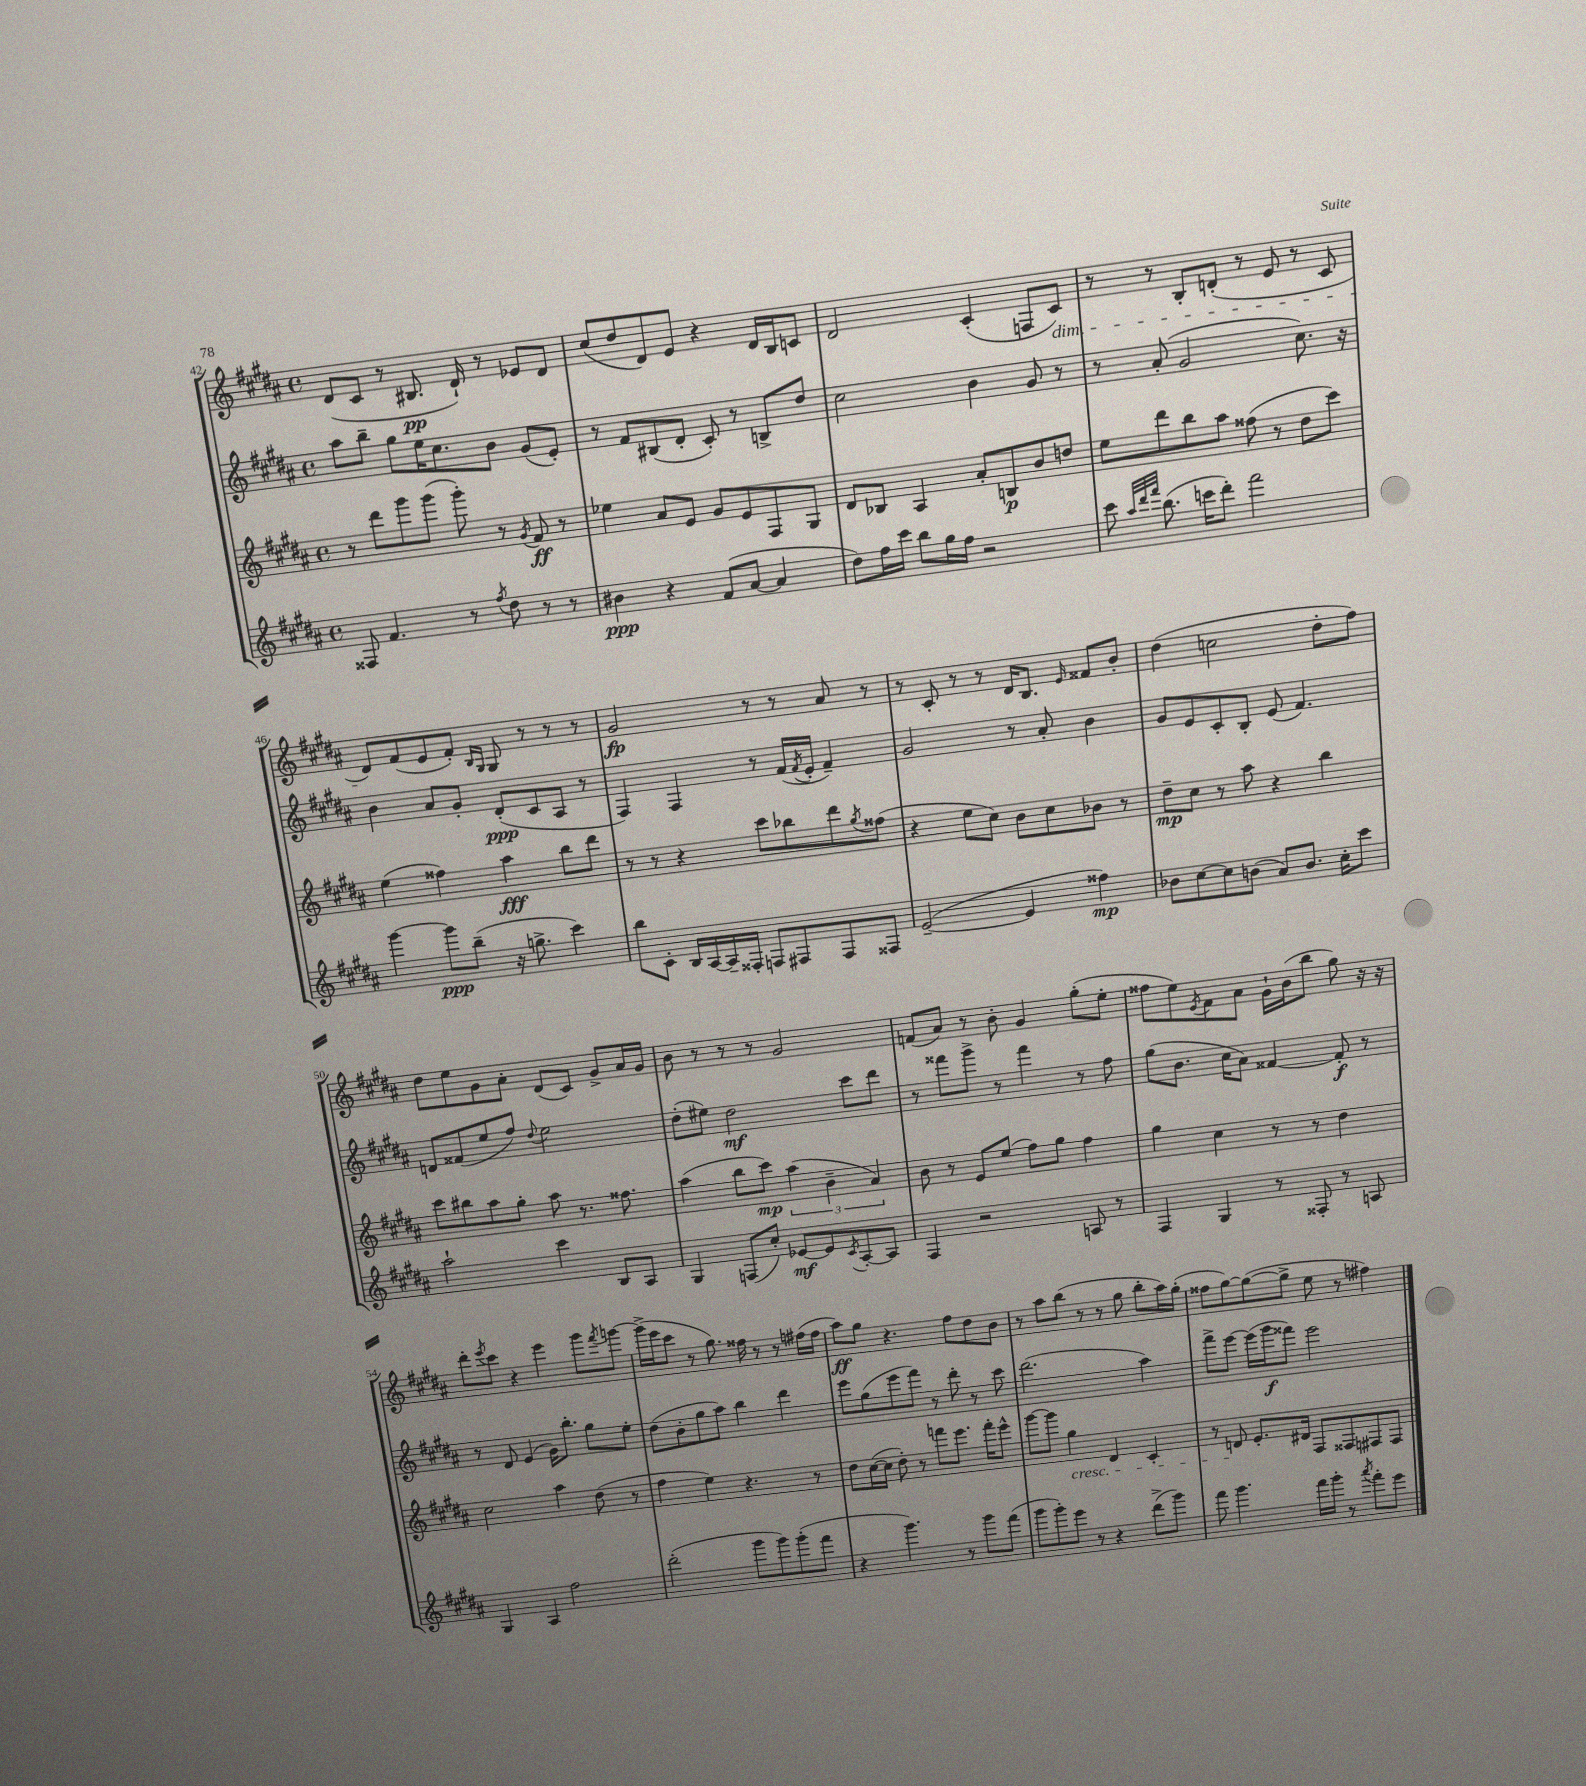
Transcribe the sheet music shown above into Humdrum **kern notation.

**kern	**kern	**kern	**kern
*staff4	*staff3	*staff2	*staff1
*clefG2	*clefG2	*clefG2	*clefG2
*k[f#c#g#d#a#]	*k[f#c#g#d#a#]	*k[f#c#g#d#a#]	*k[f#c#g#d#a#]
*M4/4	*M4/4	*M4/4	*M4/4
*met(c)	*met(c)	*met(c)	*met(c)
8F##	8r	8aa#	(8d#
4.f#	8ddd#	8bb~	8c#
.	8ggg#	8gg#	8r
.	(8ggg#	16ee	8.B#
.	.	8.cc#	.
8r	8ggg#')	.	.
.	.	.	16d#`)
8qff#	.	.	.
8dd#	8r	8b	8r
.	8qg#	.	.
8r	8f#	(8g#	8e-
8r	8r	8e')	8d#
=	=	=	=
4b#	4ee-	8r	(8cc#
.	.	8f#	8dd#
4r	8a#	(8B#	8d#)
.	8e	8d#'	8e
(8f#	8g#	8c#')	4r
[8a#	8e	8r	.
4a#]	8F#	8B^	16d#
.	.	.	16B
.	8G#	8dd#	8c
=	=	=	=
8dd#)	8d#	2cc#	2d#
16ff#	8B-	.	.
16ccc#	.	.	.
8bb	4A#	.	.
16gg#	.	.	.
16ff#	.	.	.
2r	8a#'	4b	(4c#'
.	8B	.	.
.	8b	8g#	8F
.	8dd	8r	8c#)
=	=	=	=
8ccc#	8ee	8r	8r
32qqaa#	.	.	.
32qqddd#	.	.	.
32qqfff#	.	.	.
(8.bb	8ddd#	(8a#'	8r
.	8bb	2g#	8B'
16ccc	.	.	.
8ddd#')	8aa#	.	(8d'
2fff#	(8ff##	.	8r
.	8r	.	8e
.	8dd#	8.cc#)	8r
.	8ccc#)	.	8c#
.	.	16r	.
=	=	=	=
[4ggg#	(4ee	4b	8d#)
.	.	.	(8f#
8ggg#]	4ff##)	8a#	8e
(8bb~	.	8g#'	8f#')
.	.	.	16qqB
.	.	.	16qqG#
16r	4aa#	(8d#'	8G#
8.gg^	.	.	.
.	.	8c#	8r
4ccc#)	8bb	8A#	8r
.	8ddd#	8r	8r
=	=	=	=
8bb	8r	4F#)	2g#
8c#'	8r	.	.
16B	4r	4F#	.
[16A#	.	.	.
16A#~]	.	.	.
16F##'	.	.	.
8F	8ccc#	8r	8r
8F#	8bb-	(16f#	8r
.	.	8qf#	.
.	.	16e'	.
8F#	8ddd#	4f#~)	8a#
.	8qgg#	.	.
8F##	(8ff##	.	8r
=	=	=	=
([2e~	4r	2g#	8r
.	.	.	8c#'
.	8ee	.	8r
.	8cc#)	.	8r
4e]	8b	8r	16d#
.	.	.	8.B
.	8cc#	8a#'	.
.	.	.	16qqe
4ff##)	8b-	4b	8f##
.	8r	.	8b'
=	=	=	=
8b-	8dd#~	8g#	(4dd#
[8cc#	8cc#	8e	.
8cc#]	8r	8c#'	2cc
(8b	8aa#	8B'	.
8a#)	4r	(8e	.
8.b	.	4.f#)	.
.	4bb	.	8dd#'
16cc#'	.	.	.
8ccc#	.	.	8ff#)
=	=	=	=
2aa#`	8ccc#	8d	8dd#
.	8bb#	(8f##	8ee
.	8aa#	8ee	8g#
.	8gg#'	8ff#)	8a#'
.	.	8qqdd#	.
4ccc#	8aa#	2ee	(8d#
.	8.r	.	8c#)
8B	.	.	8g#^
.	8.ff##	.	.
8A#	.	.	16a#
.	.	.	16g#
=	=	=	=
4G#	(4aa#	(8dd#'	8b
.	.	8ee#)	8r
(8F	8bb	2dd#	8r
8cc#')	8ccc#)	.	8r
[8e-	(6aa#	.	2g#
8e-]	.	.	.
.	6b~	.	.
8qc#	.	.	.
[8A#'	.	8ccc#	.
.	6a#)	.	.
8A#]	.	8ddd#	.
=	=	=	=
4F#	8b	8r	(8f
.	8r	8fff##	8a#)
2r	8e	8ggg#^	8r
.	(8ee	8r	8b'
.	8ff#)	4fff##	4g#
.	8gg#	.	.
8A	4ff#	8r	(8gg#'
8r	.	8ff#	8ee'
=	=	=	=
4F#	4gg#	(8gg#	8ff##
.	.	8.b	8ee)
.	.	.	8qe
4G#	4cc#	.	8f#
.	.	16cc#	.
.	.	8a#)	8a#
8r	8r	[4f##	16g#`
.	.	.	(16b
8F##'	8r	.	8bb
8r	4dd#	8f##']	8gg#)
8A	.	8r	16r
.	.	.	16r
=	=	=	=
4G#	2cc#	8r	8ddd#'
.	.	.	8qeee
.	.	8d#	8ccc#
4A#	.	(4e	4r
2ff#	4aa#	16g#)	4eee
.	.	8.bb'	.
.	(8dd#	8gg#	8ggg#
.	.	.	8qfff#
.	8r	8ee'	[8ggg
=	=	=	=
(2ddd#'	4ff#	(8dd#	(16ggg^]
.	.	.	16eee
.	.	8b'	8ccc#
.	4ee)	8gg#	8r
.	.	8aa#)	8.gg#)
8ggg#	4.r	4bb	.
.	.	.	16ff##
8ggg#)	.	.	8r
(8ggg#'	.	4ddd#	8r
8fff#	8r	.	(16ff#
.	.	.	16ff#
=	=	=	=
4r	8dd#	8eee	8aa#)
.	([16cc#	(8gg#	8gg#
.	16cc#]	.	.
4.ggg#)	8dd#')	8eee	4.r
.	8r	8fff#)	.
.	8fff	8r	.
8r	8.eee	8ddd#'	8ff#
8ggg#	.	8r	8dd#
.	16fff'	.	.
(8fff#	8eee^^	8ccc#	8b
=	=	=	=
8ggg#	[8ggg#	(2.ddd#	8r
8ggg#')	8ggg#]	.	8aa#
8eee	4gg#	.	(8bb
8r	.	.	8r
4r	4d#	.	8r
.	.	.	8gg#
(8ddd#^	4c#'	4aa#)	8bb'
8ggg#)	.	.	16aa#)
.	.	.	(16gg#'
=	=	=	=
8fff#	8r	8fff#^	8ff##
4.ggg#	8d	[8eee	[8gg#)
.	8.e'	(16eee]	(8gg#_
.	.	16ggg#	.
.	.	8fff##)	8gg#^]
.	16d#	.	.
16fff#	8F#	2eee	8ee
16ggg#'	.	.	.
8r	8F##	.	8r
8qaaa#	.	.	.
8fff#'	8F#	.	4ff#)
8eee	8F#	.	.
==	==	==	==
*-	*-	*-	*-
